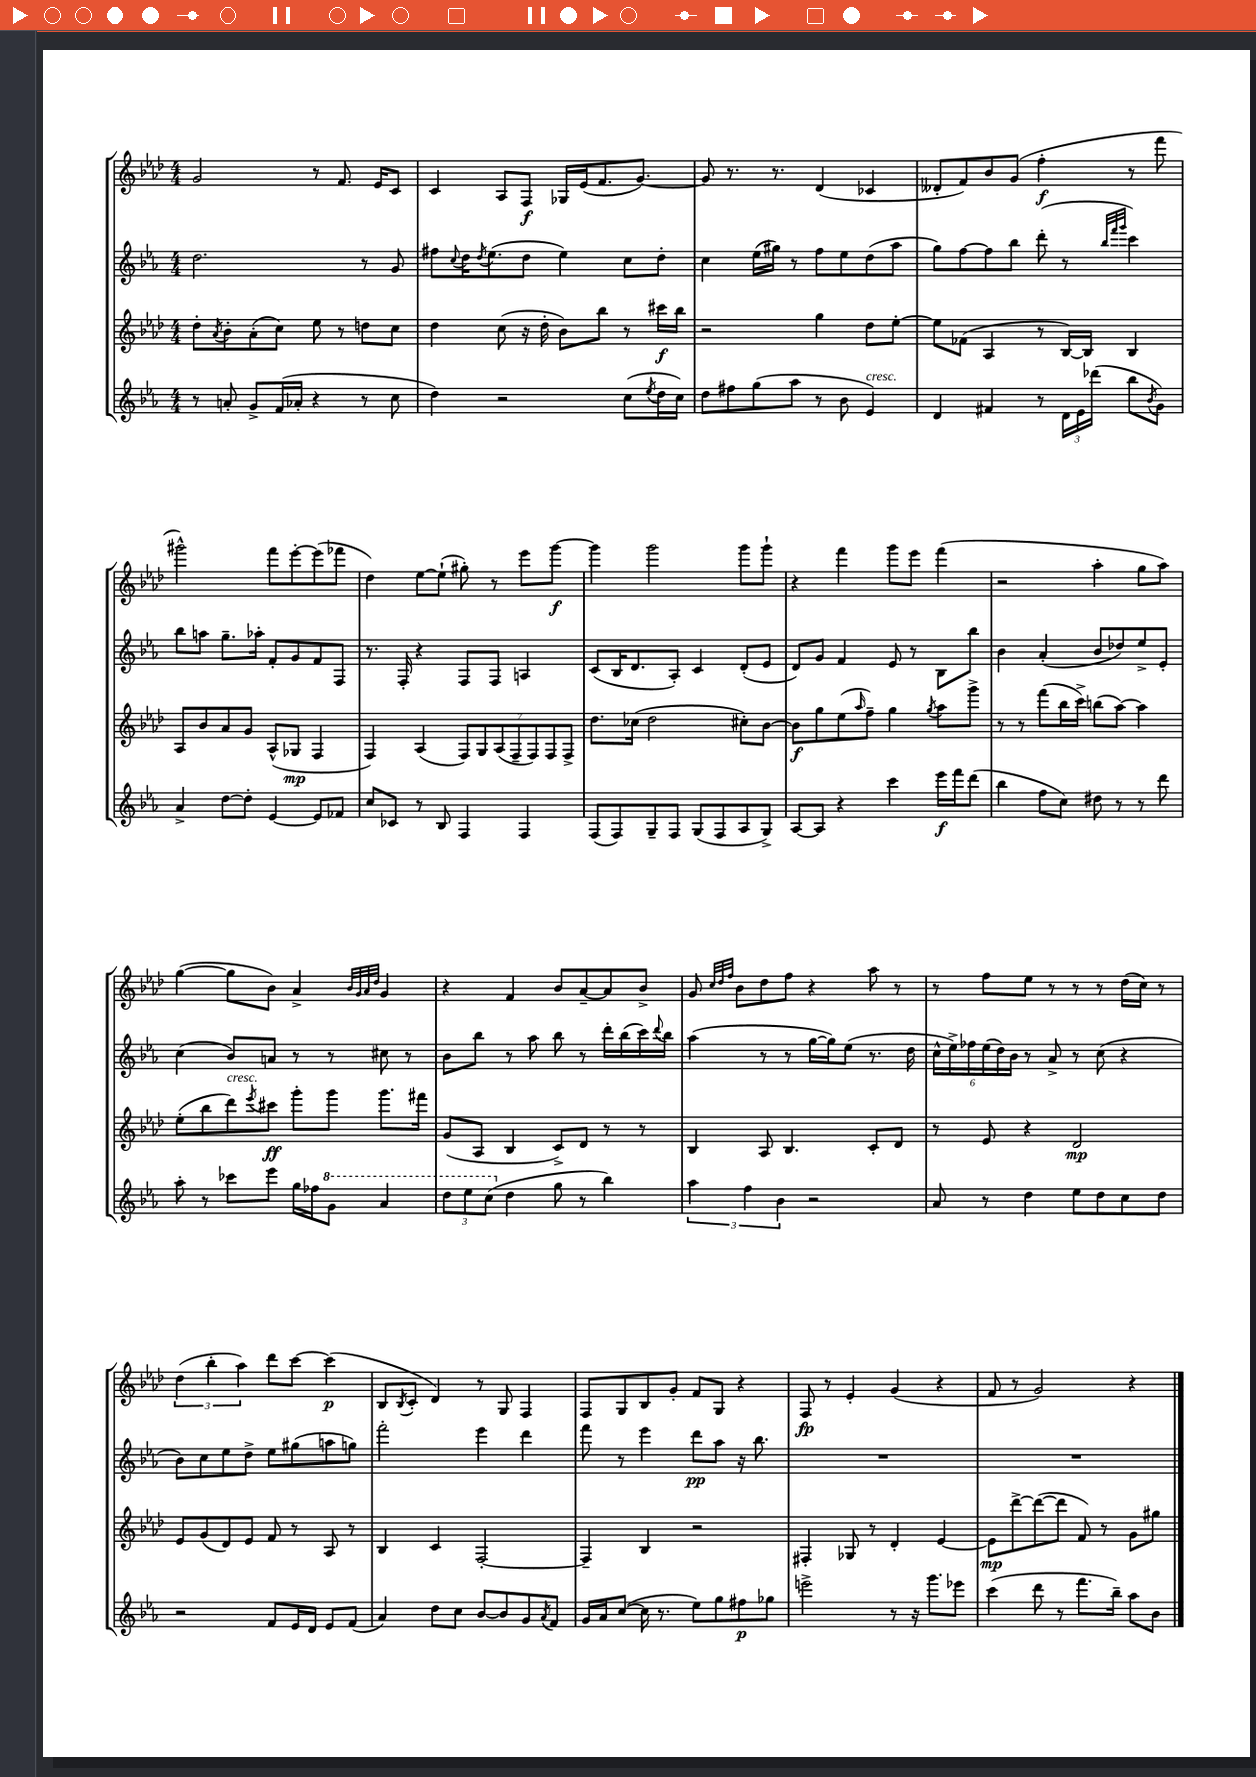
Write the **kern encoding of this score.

**kern	**dynam	**kern	**dynam	**kern	**dynam	**kern	**dynam
*part4	*part4	*part3	*part3	*part2	*part2	*part1	*part1
*staff4	*staff4	*staff3	*staff3	*staff2	*staff2	*staff1	*staff1
*clefG2	*	*clefG2	*	*clefG2	*	*clefG2	*
*k[b-e-a-]	*	*k[b-e-a-d-]	*	*k[b-e-a-]	*	*k[b-e-a-d-]	*
*M4/4	*	*M4/4	*	*M4/4	*	*M4/4	*
=2	=2	=2	=2	=2	=2	=2	=2
8r	.	8dd-'\L	.	2.dd\	.	2g/	.
.	.	8qa-/	.	.	.	.	.
8an'/	.	8b-'\	.	.	.	.	.
8g^/L	.	(8a-'\	.	.	.	.	.
(16f/L	.	8cc\J)	.	.	.	.	.
16a-X'/JJ	.	.	.	.	.	.	.
4r	.	8ee-\	.	.	.	8r	.
.	.	8r	.	.	.	8.f/	.
8r	.	8ddn\L	.	8r	.	.	.
.	.	.	.	.	.	16e-/KL	.
8cc\	.	8cc\J	.	8g/	.	8c/J	.
=3	=3	=3	=3	=3	=3	=3	=3
4dd\)	.	4dd-\	.	8ff#X\L	.	4c/	.
.	.	.	.	8qqcc/	.	.	.
.	.	.	.	16dd\K	.	.	.
.	.	.	.	8qdd/	.	.	.
.	.	.	.	(8.ee-\	.	.	.
2r	.	(8cc\	.	.	.	8A-/L	.
.	.	16r	.	8dd\J	.	8F/J	f
.	.	16dd-'\	.	.	.	.	.
.	.	8b-\L)	.	4ee-\)	.	16G-X/LL	.
.	.	.	.	.	.	(16e-/J	.
.	.	8bb-\J	.	.	.	8.f/	.
(8cc\L	.	8r	.	8cc\L	.	.	.
.	.	.	.	.	.	[8.g/J)	.
8qee-/	.	.	.	.	.	.	.
16dd\L	.	16ccc#X\LL	f	8dd'\J	.	.	.
16cc\JJ)	.	16bb-\JJ	.	.	.	.	.
=4	=4	=4	=4	=4	=4	=4	=4
8dd\L	.	2r	.	4cc\	.	8g/]	.
8ff#X\	.	.	.	.	.	8.r	.
(8gg\	.	.	.	(16ee-\LL	.	.	.
.	.	.	.	16gg#X\JJ)	.	8.r	.
8aa-\J	.	.	.	8r	.	.	.
8r	.	4gg\	.	8ff\L	.	(4d-/	.
8b-\	.	.	.	8ee-\	.	.	.
!LO:TX:a:i:t=cresc.	!	!	!	!	!	!	!
4e-/)	.	8dd-\L	.	(8dd\	.	4c-X/	.
.	.	[8ee-'\J	.	8aa-\J	.	.	.
=5	=5	=5	=5	=5	=5	=5	=5
4d/	.	8ee-\L]	.	8gg\L)	.	8d--X'/L	.
.	.	(8f-X\J	.	[8ff\	.	8f/)	.
4f#X/	.	4A-/	.	8ff\]	.	8b-/	.
.	.	.	.	8bb-\J	.	(8g/J	.
8r	.	8r	.	(8ddd'\	.	4ff'\	f
24d\LL	.	[16B-/LL)	.	8r	.	.	.
24e-\	.	.	.	.	.	.	.
.	.	16B-/JJ]	.	.	.	.	.
(24ddd-X\JJ	.	.	.	.	.	.	.
.	.	.	.	32qqbb-/LLL	.	.	.
.	.	.	.	32qqfff/	.	.	.
.	.	.	.	32qqggg/JJJ	.	.	.
8bb-\L	.	4B-/	.	4ccc\)	.	8r	.
8qb-/	.	.	.	.	.	.	.
8g\J)	.	.	.	.	.	8fff\	.
!!LO:LB:g=z
=6	=6	=6	=6	=6	=6	=6	=6
4a-^/	.	8A-/L	.	8bb-\L	.	2ggg#X^^\)	.
.	.	8b-/	.	8aan\J	.	.	.
[8dd\L	.	8a-/	.	8.gg~\L	.	.	.
8dd'\J]	.	8g/J	.	.	.	.	.
.	.	.	.	16aa-X'\Jk	.	.	.
[4e-/	.	(8A-^^/L	.	8f'/L	.	8fff\L	.
.	.	8G-X/J	mp	8g/	.	[8eee-'\	.
8e-/L]	.	4F/	.	8f/	.	(8eee-\]	.
8f-X/J	.	.	.	8F/J	.	8fff-X\J	.
=7	=7	=7	=7	=7	=7	=7	=7
8cc/L	.	4F/)	.	8.r	.	4dd-\)	.
8c-X/J	.	.	.	.	.	.	.
.	.	.	.	16F'/	.	.	.
8r	.	(4A-/	.	4r	.	[8ee-\L	.
8B-/	.	.	.	.	.	(8ee-`\J]	.
4F/	.	14F/L)	.	8F/L	.	8gg#X'\)	.
.	.	14G/	.	.	.	.	.
.	.	.	.	8F/J	.	8r	.
.	.	(14A-/	.	.	.	.	.
.	.	14F~/	.	.	.	.	.
4F/	.	.	.	4An/	.	8eee-\L	.
.	.	14F/)	.	.	.	.	.
.	.	14F/	.	.	.	.	.
.	.	.	.	.	.	[8ggg\J	f
.	.	14F^/J	.	.	.	.	.
=8	=8	=8	=8	=8	=8	=8	=8
(8F/L	.	8.dd-\L	.	(8c/L	.	4ggg\]	.
8F/)	.	.	.	16B-/K	.	.	.
.	.	(16cc-X\Jk	.	8.d/	.	.	.
8G~/	.	2dd-\	.	.	.	2ggg\	.
8F/J	.	.	.	8A-'/J)	.	.	.
(8G/L	.	.	.	4c/	.	.	.
8F/	.	.	.	.	.	.	.
8A-/	.	8cc#X'\L)	.	(8d'/L	.	8ggg\L	.
8G^/J)	.	[8b-\J	.	8e-/J	.	8ggg`\J	.
=9	=9	=9	=9	=9	=9	=9	=9
[8A-/L	.	8b-\L]	f	8d/L)	.	4r	.
8A-/J]	.	8gg\	.	8g/J	.	.	.
4r	.	(8ee-\	.	4f/	.	4fff\	.
.	.	16qqaa-/	.	.	.	.	.
.	.	8ff~\J)	.	.	.	.	.
4ccc\	.	4gg\	.	8e-/	.	8ggg\L	.
.	.	.	.	8r	.	8eee-\J	.
.	.	8qgg/	.	.	.	.	.
16eee-\LL	f	8aa-\L	.	8B-\L	.	(4fff\	.
16fff\J	.	.	.	.	.	.	.
(8ddd\J	.	8ggg^\J	.	8bb-\J	.	.	.
=10	=10	=10	=10	=10	=10	=10	=10
4bb-\	.	8r	.	4b-\	.	2r	.
.	.	8r	.	.	.	.	.
8ff\L	.	(8fff\L	.	(4a-'/	.	.	.
8cc\J)	.	16bb-\L	.	.	.	.	.
.	.	16ccc^\JJ)	.	.	.	.	.
8dd#X\	.	(8bbn\L	.	8b-/L	.	4aa-'\	.
8r	.	[8aa-\J)	.	8dd-X/)	.	.	.
8r	.	4aa-\]	.	8ee-^/	.	8gg\L	.
8ddd\	.	.	.	8e-'/J	.	8aa-\J)	.
!!LO:LB:g=z
=11	=11	=11	=11	=11	=11	=11	=11
8aa-'\	.	(8ee-'\L	.	(4cc\	.	([4gg\	.
8r	.	8bb-\	.	.	.	.	.
!	!	!LO:TX:a:i:t=cresc.	!	!	!	!	!
8ccc-X\L	.	8ddd-\)	.	8b-/L)	.	8gg\L]	.
.	.	8qeee-/	.	.	.	.	.
8eee-\J	.	8ccc#X\J	ff	8an/J	.	8b-\J)	.
16gg\LL	.	8ggg'\L	.	8r	.	4a-^/	.
16ff-X\J	.	.	.	.	.	.	.
*8va	*	*	*	*	*	*	*
8gg\J	.	8ggg\J	.	8r	.	.	.
.	.	.	.	.	.	32qqb-/LLL	.
.	.	.	.	.	.	32qqg/	.
.	.	.	.	.	.	32qqa-/	.
.	.	.	.	.	.	32qqdd-/JJJ	.
4aa-/	.	8.ggg\L	.	8cc#X\	.	4g/	.
.	.	.	.	8r	.	.	.
.	.	16fff#X\Jk	.	.	.	.	.
=12	=12	=12	=12	=12	=12	=12	=12
12ddd\L	.	(8g/L	.	8b-\L	.	4r	.
12eee-\	.	.	.	.	.	.	.
.	.	8A-/J	.	8bb-\J	.	.	.
(12ccc\J	.	.	.	.	.	.	.
*X8va	*	*	*	*	*	*	*
4dd\	.	4B-/	.	8r	.	4f/	.
.	.	.	.	8aa-\	.	.	.
8gg\	.	8c^/L)	.	8bb-\	.	8b-/L	.
8r	.	8d-/J	.	8r	.	[8a-~/	.
4bb-\)	.	8r	.	16ddd'\LL	.	8a-/]	.
.	.	.	.	(16bb-\	.	.	.
.	.	8r	.	16ccc\)	.	8b-^/J	.
.	.	.	.	8qqddd/	.	.	.
.	.	.	.	16bb-\JJ	.	.	.
=13	=13	=13	=13	=13	=13	=13	=13
6aa-\	.	4B-/	.	(4aa-\	.	8g/	.
.	.	.	.	.	.	32qqcc/LLL	.
.	.	.	.	.	.	32qqdd-/	.
.	.	.	.	.	.	32qqff/JJJ	.
.	.	.	.	.	.	8b-\L	.
6ff\	.	.	.	.	.	.	.
.	.	8A-/	.	8r	.	8dd-\	.
6b-\	.	.	.	.	.	.	.
.	.	4.B-/	.	8r	.	8ff\J	.
2r	.	.	.	[16gg\LL	.	4r	.
.	.	.	.	16gg\J])	.	.	.
.	.	.	.	(8ee-\J	.	.	.
.	.	8c'/L	.	8.r	.	8aa-\	.
.	.	8d-/J	.	.	.	8r	.
.	.	.	.	16dd\	.	.	.
=14	=14	=14	=14	=14	=14	=14	=14
8a-/	.	8r	.	24cc^^\LL	.	8r	.
.	.	.	.	24ee-^\)	.	.	.
.	.	.	.	24ff-X\	.	.	.
8r	.	8e-/	.	(24ee-\	.	8ff\L	.
.	.	.	.	24dd\)	.	.	.
.	.	.	.	24b-\JJ	.	.	.
4dd\	.	4r	.	8r	.	8ee-\J	.
.	.	.	.	8a-^/	.	8r	.
8ee-\L	.	2d-/	mp	8r	.	8r	.
8dd\	.	.	.	(8cc\	.	8r	.
8cc\	.	.	.	4r	.	(16dd-\LL	.
.	.	.	.	.	.	16cc\JJ)	.
8dd\J	.	.	.	.	.	8r	.
!!LO:LB:g=z
=15	=15	=15	=15	=15	=15	=15	=15
2r	.	8e-/L	.	8b-\L)	.	(6dd-\	.
.	.	(8g/	.	8cc\	.	.	.
.	.	.	.	.	.	6bb-'\	.
.	.	8d-/)	.	8ee-\	.	.	.
.	.	.	.	.	.	6aa-\)	.
.	.	8e-/J	.	8dd^\J	.	.	.
8f/L	.	8f/	.	8ee-\L	.	8ddd-\L	.
16e-/L	.	8r	.	(8gg#X\	.	[8ccc\J	.
16d/JJ	.	.	.	.	.	.	.
8e-/L	.	8A-/	.	8aan\	.	(4ccc\]	p
(8f/J	.	8r	.	8ggn\J)	.	.	.
=16	=16	=16	=16	=16	=16	=16	=16
4a-/)	.	4B-/	.	2fff'\	.	8B-/L	.
.	.	.	.	.	.	8qB-/	.
.	.	.	.	.	.	8c'/J	.
8dd\L	.	4c/	.	.	.	4d-/)	.
8cc\J	.	.	.	.	.	.	.
[8b-/L	.	[2F'/	.	4eee-\	.	8r	.
8b-/]	.	.	.	.	.	8G/	.
8g/	.	.	.	4ddd\	.	4F/	.
8qa-/	.	.	.	.	.	.	.
8f/J	.	.	.	.	.	.	.
=17	=17	=17	=17	=17	=17	=17	=17
16g/LL	.	4F~/]	.	8fff\	.	8F/L	.
16a-/J	.	.	.	.	.	.	.
([8cc/J	.	.	.	8r	.	8G/	.
16cc\]	.	4B-/	.	4eee-\	.	8B-/	.
8.r	.	.	.	.	.	.	.
.	.	.	.	.	.	8g'/J	.
8ee-\L)	.	2r	.	8ddd\L	pp	8f/L	.
8gg\	.	.	.	8aa-\J	.	8G/J	.
8ff#X\	p	.	.	16r	.	4r	.
.	.	.	.	8.bb-\	.	.	.
8gg-X\J	.	.	.	.	.	.	.
=18	=18	=18	=18	=18	=18	=18	=18
2eeen^\	.	4F#X'/	.	1r	.	8F/	fp
.	.	.	.	.	.	8r	.
.	.	8G-X/	.	.	.	4e-'/	.
.	.	8r	.	.	.	.	.
8r	.	4d-'/	.	.	.	(4g/	.
16r	.	.	.	.	.	.	.
8.ggg\L	.	.	.	.	.	.	.
.	.	[4e-/	.	.	.	4r	.
8eee-X\J	.	.	.	.	.	.	.
=19	=19	=19	=19	=19	=19	=19	=19
(4ccc\	.	8e-\L]	mp	1r	.	8f/	.
.	.	[8ddd-^\	.	.	.	8r	.
8ddd\	.	(8ddd-\_	.	.	.	2g/)	.
8r	.	8ddd-\J]	.	.	.	.	.
8.fff\L	.	8f/)	.	.	.	.	.
.	.	8r	.	.	.	.	.
16bb-~\Jk)	.	.	.	.	.	.	.
8aa-\L	.	8g\L	.	.	.	4r	.
8b-\J	.	8gg#X\J	.	.	.	.	.
==	==	==	==	==	==	==	==
*-	*-	*-	*-	*-	*-	*-	*-
